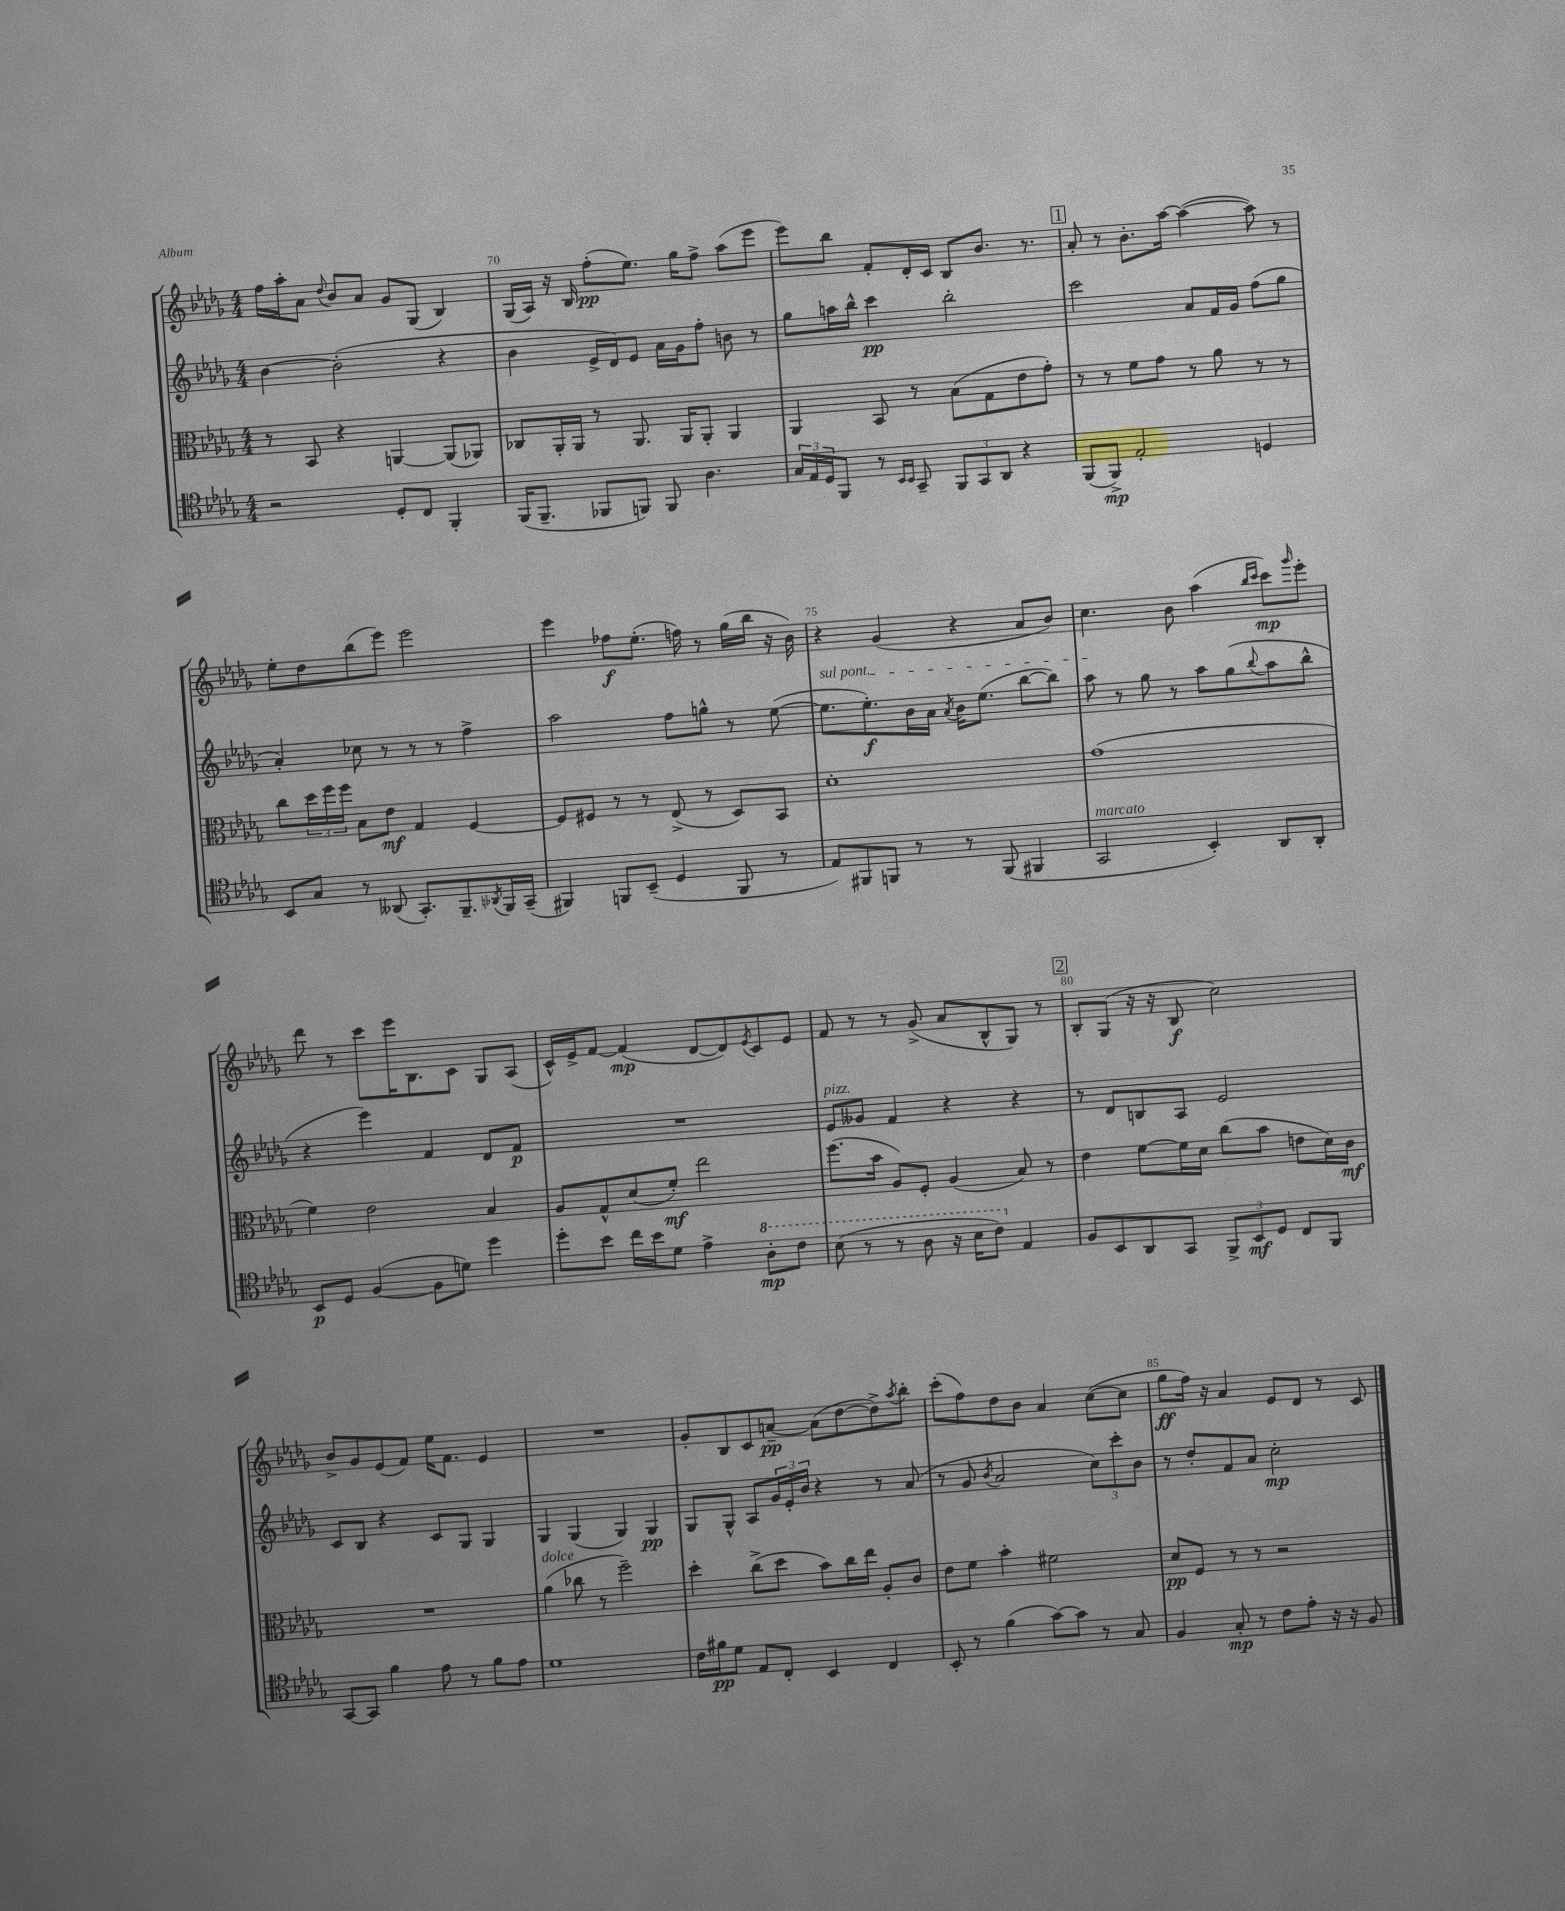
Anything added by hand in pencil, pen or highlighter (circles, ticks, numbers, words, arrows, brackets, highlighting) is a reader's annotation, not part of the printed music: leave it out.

**kern	**kern	**kern	**kern
*staff4	*staff3	*staff2	*staff1
*clefC4	*clefC3	*clefG2	*clefG2
*k[b-e-a-d-g-]	*k[b-e-a-d-g-]	*k[b-e-a-d-g-]	*k[b-e-a-d-g-]
*M4/4	*M4/4	*M4/4	*M4/4
2r	8r	[4b-	16ff
.	.	.	16aa-'
.	8BB-	.	8a-
.	.	.	8qqdd-
.	4r	(2b-']	8b-
.	.	.	8a-
8D-'	[4AA	.	8g-
8C	.	.	(8G-
4FF'	(8AA]	4r	4B-)
.	8AA-)	.	.
=	=	=	=
(16FF	8C-	4b-	(16G-
8.FF~	.	.	16A-)
.	16AA-'	.	16r
.	16AA-	.	16B-
8FF-	8r	16e-^	(8ff'
.	.	16d-)	.
8FF)	8.AA-	8e-	8.ee-)
8FF	.	16a-	.
.	16AA-	16g-	16gg-
4.A-	8AA-'	8ff'	8ff^
.	4AA-	8b	(8aa-
.	.	8r	8eee-
=	=	=	=
24G-	4AA-	8gg-	8eee-)
24E-	.	.	.
24D-	.	.	.
8FF	.	16aa	8bb-
.	.	16bb-^^	.
8r	8BB-	4ccc	8f'
16qqBB-	.	.	.
16qqBB-	.	.	.
8GG-~	8r	.	16d-'
.	.	.	16c
12FF	(8B-	2bb-'	8B-
12GG-	.	.	.
.	8G-	.	8.b-
12AA-	.	.	.
4r	8e-	.	.
.	.	.	8.r
.	8g-')	.	.
=	=	=	=
(8FF	8r	2ccc	8a-'
8FF^)	8r	.	8r
2E-'	8f	.	8.b-'
.	8g-	.	.
.	.	.	[16aa-
.	8r	8a-	(4aa-_
.	8a-	16f	.
.	.	16g-	.
4D	8r	(8ff	8aa-])
.	8r	8gg-	8r
=	=	=	=
8BB-	8cc	4a-')	8ee-'
8G-	24dd-	.	8dd-
.	24ff	.	.
.	24ff	.	.
8r	8B-	8cc-	(8bb-
(8AA--	8e-	8r	8eee-)
8.GG-')	4G-	8r	2eee-
.	.	8r	.
8.FF~	.	.	.
.	[4F	4ff^	.
8qAA-	.	.	.
16FF	.	.	.
(16GG-~	.	.	.
=	=	=	=
4FF#)	8F]	2aa-	4eee-
.	8F#	.	.
8FF	8r	.	8ff-
(8BB-~	8r	.	(8.ee-'
4D-	(8E-^	8ff	.
.	.	.	16ff)
.	8r	8gg^^	8r
8FF	8D-)	8r	(16gg-
.	.	.	16bb-
8r	8BB-	([8ee-	16r
.	.	.	16b-)
=	=	=	=
8E-)	1d-'	8.ee-]	4r
8FF#	.	.	.
.	.	8.ee-')	.
8FF	.	.	(4g-
8r	.	16b-	.
.	.	16a-	.
.	.	8qa-	.
8r	.	16b-	4r
.	.	(8.ee-	.
(8FF	.	.	.
4FF#	.	[8bb-	8a-
.	.	8bb-])	8b-)
=	=	=	=
2GG-	(1g-	8aa-	4.cc
.	.	8r	.
.	.	8gg-	.
.	.	8r	8b-
4BB-')	.	8aa-	(4aa-
.	.	(8gg-	.
.	.	.	16qqbb-
.	.	8qqbb-	16qqccc
8AA-	.	8aa-	8ccc)
.	.	.	16qqggg-
8AA-'	.	8bb-^^	8eee-'
=	=	=	=
8BB-	4f)	4r	8ddd-
8D-	.	.	8r
([4F	2e-	4eee-)	8ccc
.	.	.	16eee-
.	.	.	8.B-
8F]	.	4f	.
8d)	.	.	8c
4dd-	4B-	8d-	8G-
.	.	8f	(8A-
=	=	=	=
8dd-'	8A-	1r	16c^^)
.	.	.	16e-^
8b-	8G-^^	.	[8f
16cc	(8d-	.	(4f]
16b-	.	.	.
8d-	8f')	.	.
4e-^	2ee-	.	[8d-
.	.	.	8d-])
.	.	.	8qe-
8a-'	.	.	8c
8cc	.	.	8e-
=	=	=	=
(8b-	(8.ff	8e-	8f
8r	.	8g--	8r
.	16b-	.	.
8r	8A-)	4f	8r
8a-	8F'	.	(8g-^
16r	(4A-	4r	8a-
16b-	.	.	.
8cc)	.	.	8B-^^
4E-	8B-)	4r	8G-)
.	8r	.	8r
=	=	=	=
8F	4e-	8r	8B-'
8BB-	.	8d-	(8G-
8AA-	[8f	8B	16r
.	.	.	16r
8GG-	16f]	8A-	8B-
.	16d-	.	.
12FF^	(8cc	2e-	2cc)
12BB-	.	.	.
.	8b-	.	.
12D-	.	.	.
8C	8e	.	.
8FF	16d-)	.	.
.	16c	.	.
=	=	=	=
[8GG-	1r	8c	8b-^
8GG-]	.	8B-	8g-
4f	.	4r	(8e-
.	.	.	8f)
8e-	.	8c	16ee-
.	.	.	8.f
8r	.	8G-	.
8f	.	4G-	4e-
8e-	.	.	.
=	=	=	=
1d-	(4a-	4G-	1r
.	8cc-	(4G-	.
.	8r	.	.
.	2ff~)	4G-)	.
.	.	4G-	.
=	=	=	=
16c	4dd-'	8G-	8g-'
16f#	.	.	.
8d-	.	8G-^^	8B-
8E-	(8cc^	8A-	8c
8C'	8dd-	24g-	[8a~
.	.	24e-'	.
.	.	24b-	.
4BB-	8b-)	4r	(8a]
.	16cc	.	[8dd-
.	16ee-	.	.
4C	8A-'	8r	8dd-^])
.	.	.	8qaa-
.	8c	(8a-	8bb-'
=	=	=	=
8BB-'	8e-	8r	(8ccc'
8r	8f	8g-	8ff)
.	.	8qb-	.
(4f	4b-'	2a-	8dd-
.	.	.	8b-
[8g-)	2f#	.	4a-
8g-]	.	.	.
8r	.	12cc)	([8cc
.	.	12ccc'	.
8G-	.	.	8cc]
.	.	12b-	.
=	=	=	=
4F	8d-	8r	8gg-
.	8F	8dd-'	16ff)
.	.	.	16r
8G-'	8r	8f	4a-
8r	8r	8a-	.
8c	2r	2cc'	8e-
8e-'	.	.	8d-
16r	.	.	8r
16r	.	.	.
8F	.	.	8c
==	==	==	==
*-	*-	*-	*-
